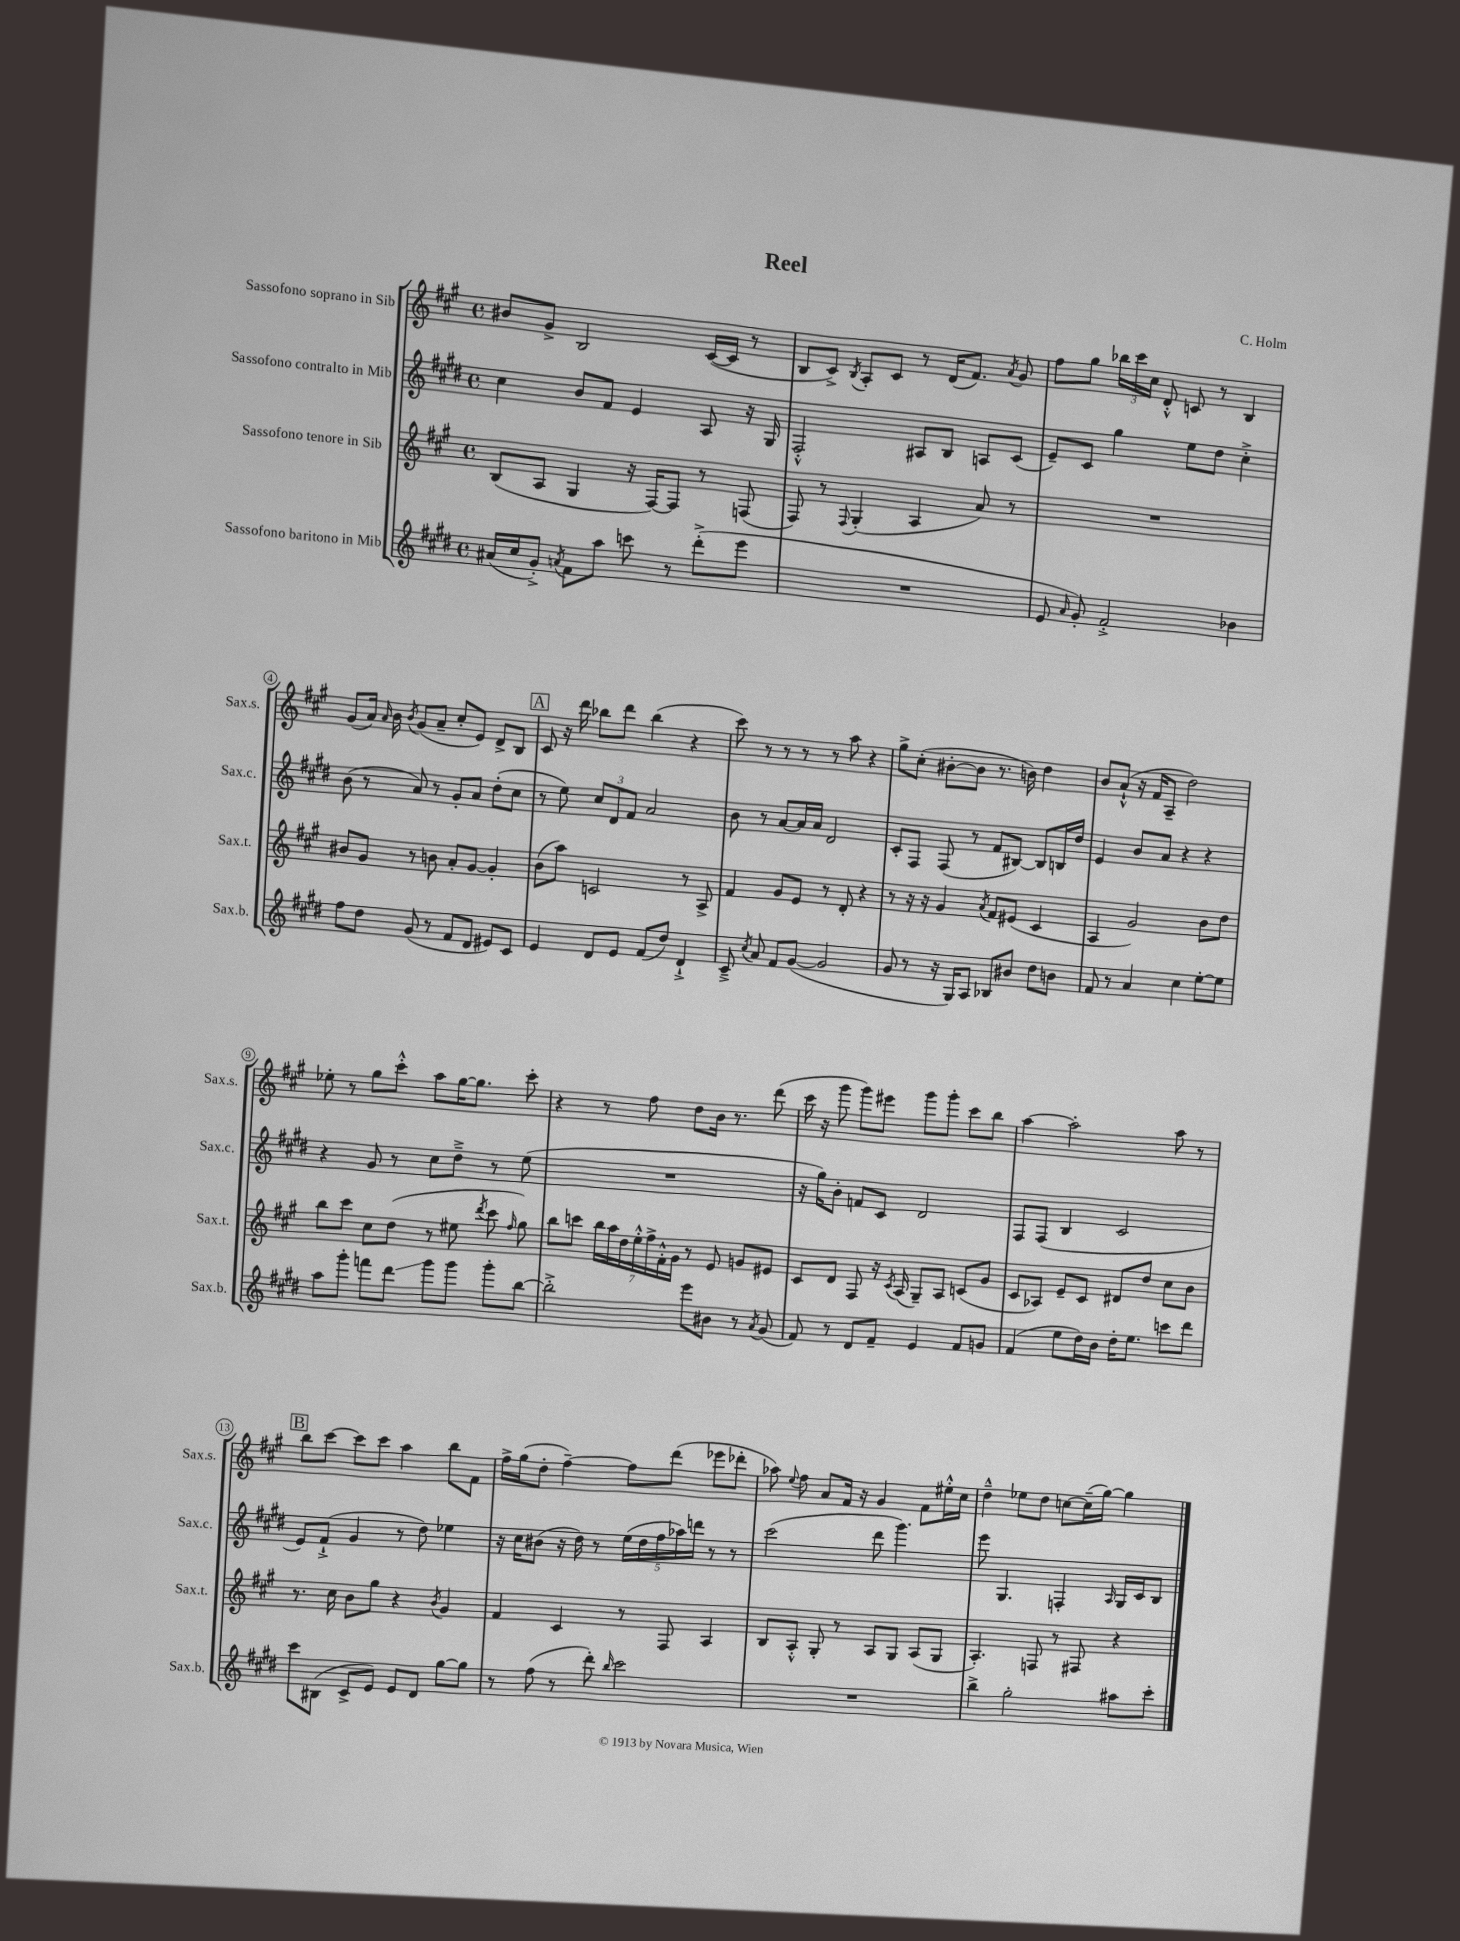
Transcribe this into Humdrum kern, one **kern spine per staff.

**kern	**kern	**kern	**kern
*staff4	*staff3	*staff2	*staff1
*clefG2	*clefG2	*clefG2	*clefG2
*k[f#c#g#d#]	*k[f#c#g#]	*k[f#c#g#d#]	*k[f#c#g#]
*M4/4	*M4/4	*M4/4	*M4/4
*met(c)	*met(c)	*met(c)	*met(c)
(16a#	(8B	4cc#	8b#
16cc#	.	.	.
8g#'^)	8A	.	8g#^
8qa	.	.	.
8f#	4G#	8b	2B
8aa	.	8f#	.
8ccc	16r	4e	.
.	[16F#)	.	.
8r	8F#]	.	.
(8ddd#'^	8r	8A	([16c#
.	.	.	16c#]
8eee	(8F	16r	8r
.	.	16G#	.
=	=	=	=
1r	8F#)	2F#'^^	8B
.	8r	.	8c#^)
.	8qqF#	.	8qB
.	(4G#'	.	8A'
.	.	.	8c#
.	4A	8A#	8r
.	.	8B	(16d
.	.	.	8.f#)
.	8a)	8A	.
.	.	.	8qa
.	8r	(8c#	8g#
=	=	=	=
8e	1r	8e~)	8ff#
16qqa	.	.	.
8g#')	.	8c#	8gg#
2f#'^	.	4gg#	24bb-
.	.	.	24ccc#
.	.	.	24cc#
.	.	.	8d'^^
.	.	8ee	8c
.	.	8dd#	8r
4b-	.	4cc#'^	4B
=	=	=	=
8ff#	8b#	(8b	(8g#
8dd#	8g#	8r	16a)
.	.	.	16qqa
.	.	.	16b
.	.	.	8qb
(8g#	8r	8a)	(8g#
8r	8b	8r	8a~
8f#	8a'	8g#'	8cc#'
8d#	[8g#	8a	8e)
8e#)	4g#']	(8dd#'	8d^
8c#	.	8cc#	8B
=	=	=	=
4e	(8b	8r	8c#
.	8aa)	8ee)	16r
.	.	.	16ddd
8d#	2c	12cc#	8bb-
.	.	12d#	.
8e	.	.	8ddd
.	.	12f#	.
(8f#	.	2a	(4bb-
8dd#)	.	.	.
4d#`^	8r	.	4r
.	8A^	.	.
=	=	=	=
8c#~^	4f#	8b	8ccc#)
8qcc#	.	.	.
8a	.	8r	8r
8f#	8g#	[8a	8r
([8g#	8e	16a]	8r
.	.	16a	.
2g#]	8r	2d#	8r
.	8d'	.	8aa
.	4r	.	4r
=	=	=	=
8g#	8r	8c#'	8gg#^
8r	16r	8F#	(8cc#'
.	16r	.	.
16r	4g#	(8F#	[8b#'
16G#)	.	.	.
8A	.	8r	8b#]
.	8qa	.	.
8B-	8f#	8f#	8.r
8b#	(8e#	[8B#)	.
.	.	.	16b)
8dd#	4c#	8B#]	4dd
8b	.	16B	.
.	.	16dd#	.
=	=	=	=
8f#	4A	4e	8b
8r	.	.	(8a`^^
4a	2g#)	8b	16r
.	.	.	16f#
.	.	8a	8A~
4cc#	.	4r	2dd)
[8ee'	8b	4r	.
8ee]	8dd	.	.
=	=	=	=
8aa	8bb	4r	8ee-'
8ggg#'	8ccc#	.	8r
8fff	8cc#	8g#	8gg#
8ddd#	(8dd	8r	8ccc#'^^
8ggg#	8r	8cc#	8aa
8ggg#	8ee#	8dd#~^	[16gg#
.	.	.	8.gg#]
.	8qddd	.	.
8ggg#'	8ccc#	8r	.
.	16qqff#	.	.
[8bb	8gg#)	(8ee	8ccc#'
=	=	=	=
2bb'^]	8bb	1r	4r
.	8ccc	.	.
.	28bb	.	8r
.	28aa	.	.
.	28dd	.	.
.	28ee'^^	.	.
.	.	.	8ff#
.	28ff#^	.	.
.	28f#'^^	.	.
.	28g#	.	.
8eee	8r	.	8dd
8b#	8e	.	16b
.	.	.	8.r
8r	8g	.	.
8qa	.	.	.
(8g#	8e#	.	(8ddd
=	=	=	=
8f#)	8c#	16r	16ccc#
.	.	16gg#)	16r
8r	8d	8b'	8ggg#
8d#	8F#	8f	8ggg#)
8f#~	16r	8c#	8eee#
.	8qc#	.	.
.	(16A	.	.
4e	8G#~)	2d#	8ggg#
.	8A	.	8ggg#'
8f#	(8c	.	8ccc#
8g	8g#	.	8bb
=	=	=	=
(4f#	8c#	8F#	[4aa
.	8A-)	(8F#	.
8ee	8e~	4B	2aa']
16dd#)	8c#	.	.
16b	.	.	.
16dd#'	8d#	2c#	.
8.ee	.	.	.
.	8dd	.	.
8ccc	8cc#	.	8aa
8ddd#	8b	.	8r
=	=	=	=
8ccc#	8.r	8e)	8bb
(8B#	.	(8f#`^	[8ccc#
.	16cc#	.	.
8c#^	8b	4g#	8ccc#]
8e)	8gg#	.	8ccc#
8e	4r	8r	4aa
8d#	.	8dd#)	.
.	8qb	.	.
[8gg#	4g#	4ee-	8bb
8gg#]	.	.	8f#
=	=	=	=
8r	4f#	16r	16ff#^
.	.	16cc#	(16gg#
(8ff#	.	(8b#	8dd'
8r	4c#	16r	[4ff#~)
.	.	16dd#)	.
8ddd#')	.	8r	.
16qqbb	.	.	.
2ccc#	8r	(20ee	8ff#]
.	.	20dd#	.
.	.	20ff#	.
.	8F#	.	(8ddd
.	.	20aa-)	.
.	.	20ddd	.
.	4A	8r	8eee-
.	.	8r	8ddd-'
=	=	=	=
1r	8B	(2ccc#	8aa-)
.	.	.	8qqee
.	8A'^^	.	8ff#
.	8G#'	.	8a
.	8r	.	16f#
.	.	.	16r
.	8A	8ddd#	4g#
.	8G#	4.ggg#)	.
.	(8A	.	8f#
.	8G#	.	16ee#'^^
.	.	.	16cc#
=	=	=	=
4bb^	4.A')	8eee	4dd~^^
.	.	4.G#	.
2gg#'	.	.	8ee-
.	8F	.	8dd
.	8r	4F'	[8cc
.	8F#	.	(16cc~]
.	.	.	[16gg#)
.	.	16qqA	.
8aa#	4r	16G#	4gg#]
.	.	16c#	.
8ccc#'	.	8B	.
==	==	==	==
*-	*-	*-	*-
